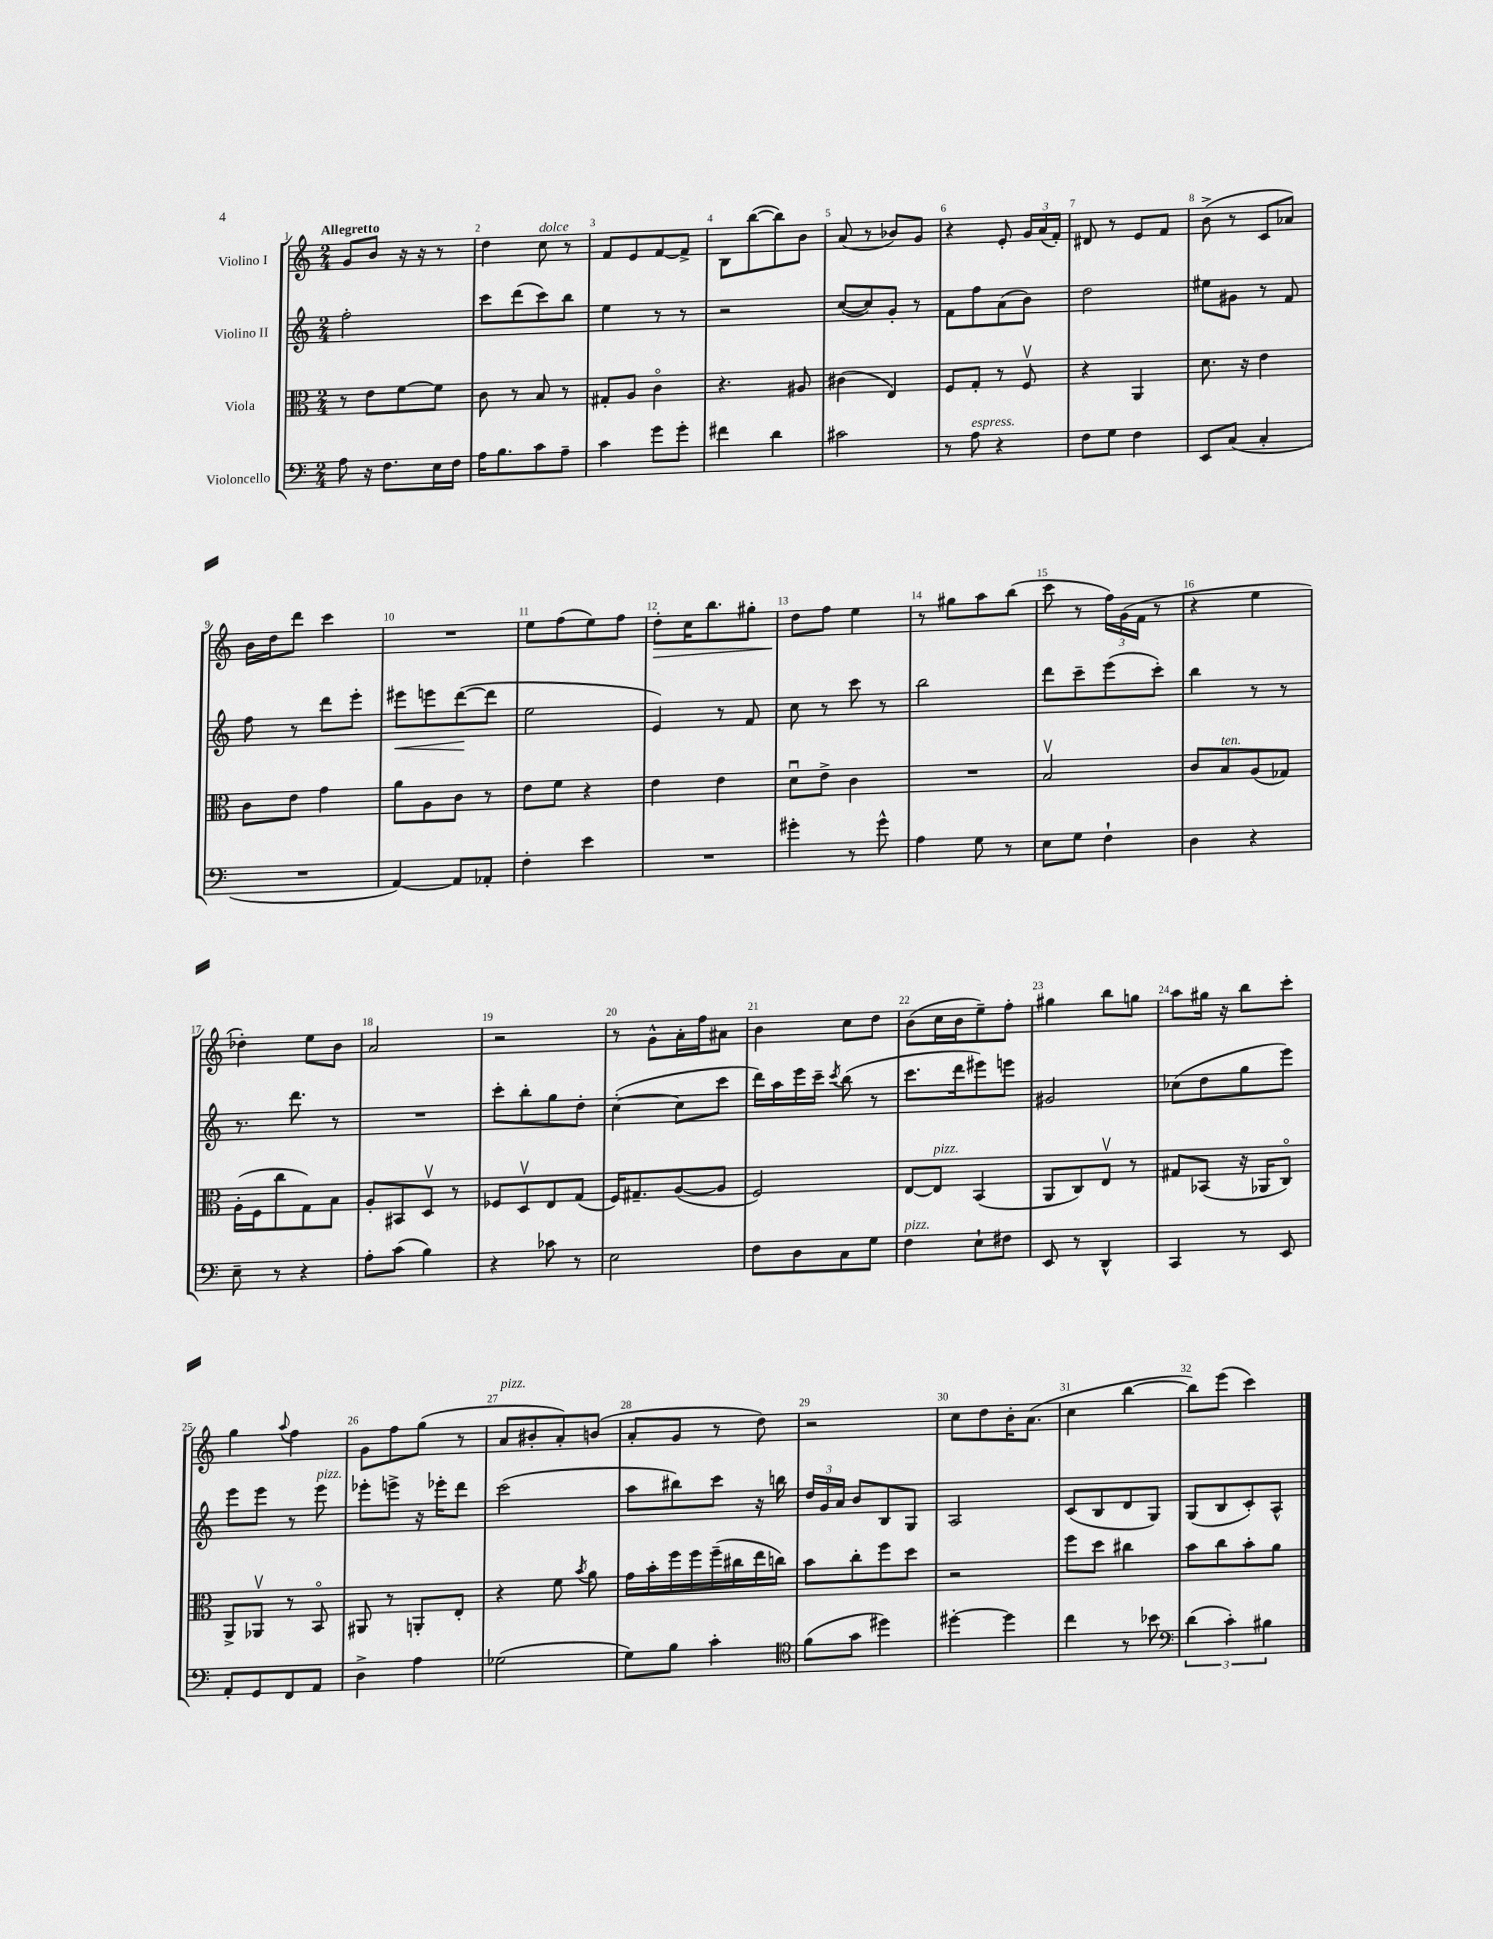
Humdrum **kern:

**kern	**kern	**kern	**kern
*staff4	*staff3	*staff2	*staff1
*clefF4	*clefC3	*clefG2	*clefG2
*k[]	*k[]	*k[]	*k[]
*M2/4	*M2/4	*M2/4	*M2/4
8A	8r	2ff'	8g
16r	8e	.	8b
8.F	.	.	.
.	[8f	.	16r
.	.	.	16r
16E	8f]	.	8r
16F	.	.	.
=	=	=	=
16A	8c	8ccc	4dd
8.B	.	.	.
.	8r	(8ddd	.
8c	8B	8ccc)	8cc
8A~	8r	8bb	8r
=	=	=	=
4c	8G#'	4ee	8f
.	8A	.	8e
8g	4co	8r	[8f
8g'	.	8r	8f^]
=	=	=	=
4f#	4.r	2r	8B
.	.	.	([8bb
4d	.	.	8bb])
.	8A#	.	8b
=	=	=	=
2c#	(4c#	([8cc	(8a
.	.	8cc])	8r
.	4E)	8g'	8b-)
.	.	8r	8g
=	=	=	=
8r	8F	8f	4r
8A	8G'	8ff	.
4r	8r	(8a	8e'
.	8Fv	8b)	24g
.	.	.	(24a
.	.	.	24f')
=	=	=	=
8F	4r	2dd	8d#
8G	.	.	8r
4F	4AA	.	8e
.	.	.	8f
=	=	=	=
8EE	8.d	8ee#	(8b^
(8C	.	8g#	8r
.	16r	.	.
4C'	4e	8r	8c
.	.	8f	8a-)
=	=	=	=
2r	8c	8ff	16b
.	.	.	16dd
.	8e	8r	8ddd
.	4g	8ddd	4ccc
.	.	8eee'	.
=	=	=	=
[4AA)	8a	8eee#	2r
.	8A	8eee	.
8AA]	8c	([8ddd	.
8AA-'	8r	8ddd]	.
=	=	=	=
4F'	8e	2ee	8ee
.	8f	.	(8ff
4e	4r	.	8ee)
.	.	.	8ff
=	=	=	=
2r	4e	4e)	8dd'
.	.	.	16cc
.	.	.	8.bb
.	4e	8r	.
.	.	8f	8gg#'
=	=	=	=
4g#'	8du	8cc	8dd
.	8e^	8r	8ff
8r	4c	8ccc	4ee
8g#^^	.	8r	.
=	=	=	=
4A	2r	2bb	8r
.	.	.	8gg#
8G	.	.	8aa
8r	.	.	(8bb
=	=	=	=
8E	2Bv	8ddd	8ccc
8G	.	8ccc~	8r
4F`	.	(8eee	24ff)
.	.	.	(24g
.	.	.	24f
.	.	8ccc')	8r
=	=	=	=
4D	8c	4bb	4r
.	8B	.	.
4r	(8A	8r	4ee
.	8G-)	8r	.
=	=	=	=
8E~	(16A'	8.r	4dd-')
.	16F	.	.
8r	8cc	.	.
.	.	8.ddd	.
4r	8G)	.	8ee
.	8B	8r	8b
=	=	=	=
8A'	8A'	2r	2a
(8c	8BB#	.	.
4B)	8Dv	.	.
.	8r	.	.
=	=	=	=
4r	8F-	8ccc'	2r
.	8Dv	8bb'	.
8c-	8E	8gg	.
8r	(8G	8dd'	.
=	=	=	=
2E	16F)	([4cc'	8r
.	8.G#~	.	.
.	.	.	8g^^
.	([8A	8cc]	16a'
.	.	.	16ff
.	8A]	8ccc	8a#
=	=	=	=
8F	2F)	16ddd)	4b
.	.	16aa	.
8D	.	16eee	.
.	.	16ccc~	.
.	.	8qccc	.
8C	.	(8bb	8cc
8G	.	8r	8dd
=	=	=	=
4F	[8E	8.ccc	(8b
.	8E]	.	16cc
.	.	16ddd	16b
8E`	(4BB	8eee#)	8ee~)
8F#	.	8eee	8ff'
=	=	=	=
8EE	8AA	2g#	4gg#
8r	8C)	.	.
4DD^^	8Ev	.	8bb
.	8r	.	8gg
=	=	=	=
4CC	8G#	(8cc-	8aa
.	(8BB-	8dd	16gg#
.	.	.	16r
8r	16r	8gg	8bb
.	16AA-	.	.
8EE	8Co)	8eee)	8ccc'
=	=	=	=
8AA'	8AA^	8eee	4gg
8GG	8AA-v	8eee	.
.	.	.	8qqaa
8FF	8r	8r	4ff
8AA	8BBo	8eee	.
=	=	=	=
4D^	8AA#	8eee-'	8g
.	8r	8eee^	8ff
4A	8AA'	16r	(8gg
.	.	16eee-'	.
.	8E'	8ddd	8r
=	=	=	=
(2G-	4r	(2ccc	8a
.	.	.	8b#'
.	8f	.	8a')
.	8qb	.	.
.	8a	.	(8b
=	=	=	=
8G)	16g	8aa	8a'
.	16b'	.	.
8B	16ff	8bb#)	8g
.	16ff	.	.
4c'	(16ff~	8ccc	8r
.	16cc#	.	.
.	16ee	16r	8dd)
.	16cc)	16bb	.
=	=	=	=
*clefC4	*	*	*
(8f	8b	24dd	2r
.	.	24g	.
.	.	24a	.
8g	8cc'	8b	.
4dd#)	8ff	8B	.
.	8dd	8G	.
=	=	=	=
[4dd#'	2r	2A	8cc
.	.	.	8dd
4dd#]	.	.	16b'
.	.	.	(8.a
=	=	=	=
4cc	8ff	(8c	4cc
.	8dd	8B	.
8r	4cc#	8d	[4bb
8b-	.	8G)	.
=	=	=	=
*clefF4	*	*	*
(6d	8b	(8G	8bb])
.	8cc	8B	(8eee
6c')	.	.	.
.	8b'	8c')	4ccc)
6B#	.	.	.
.	8a	8A^^	.
==	==	==	==
*-	*-	*-	*-
